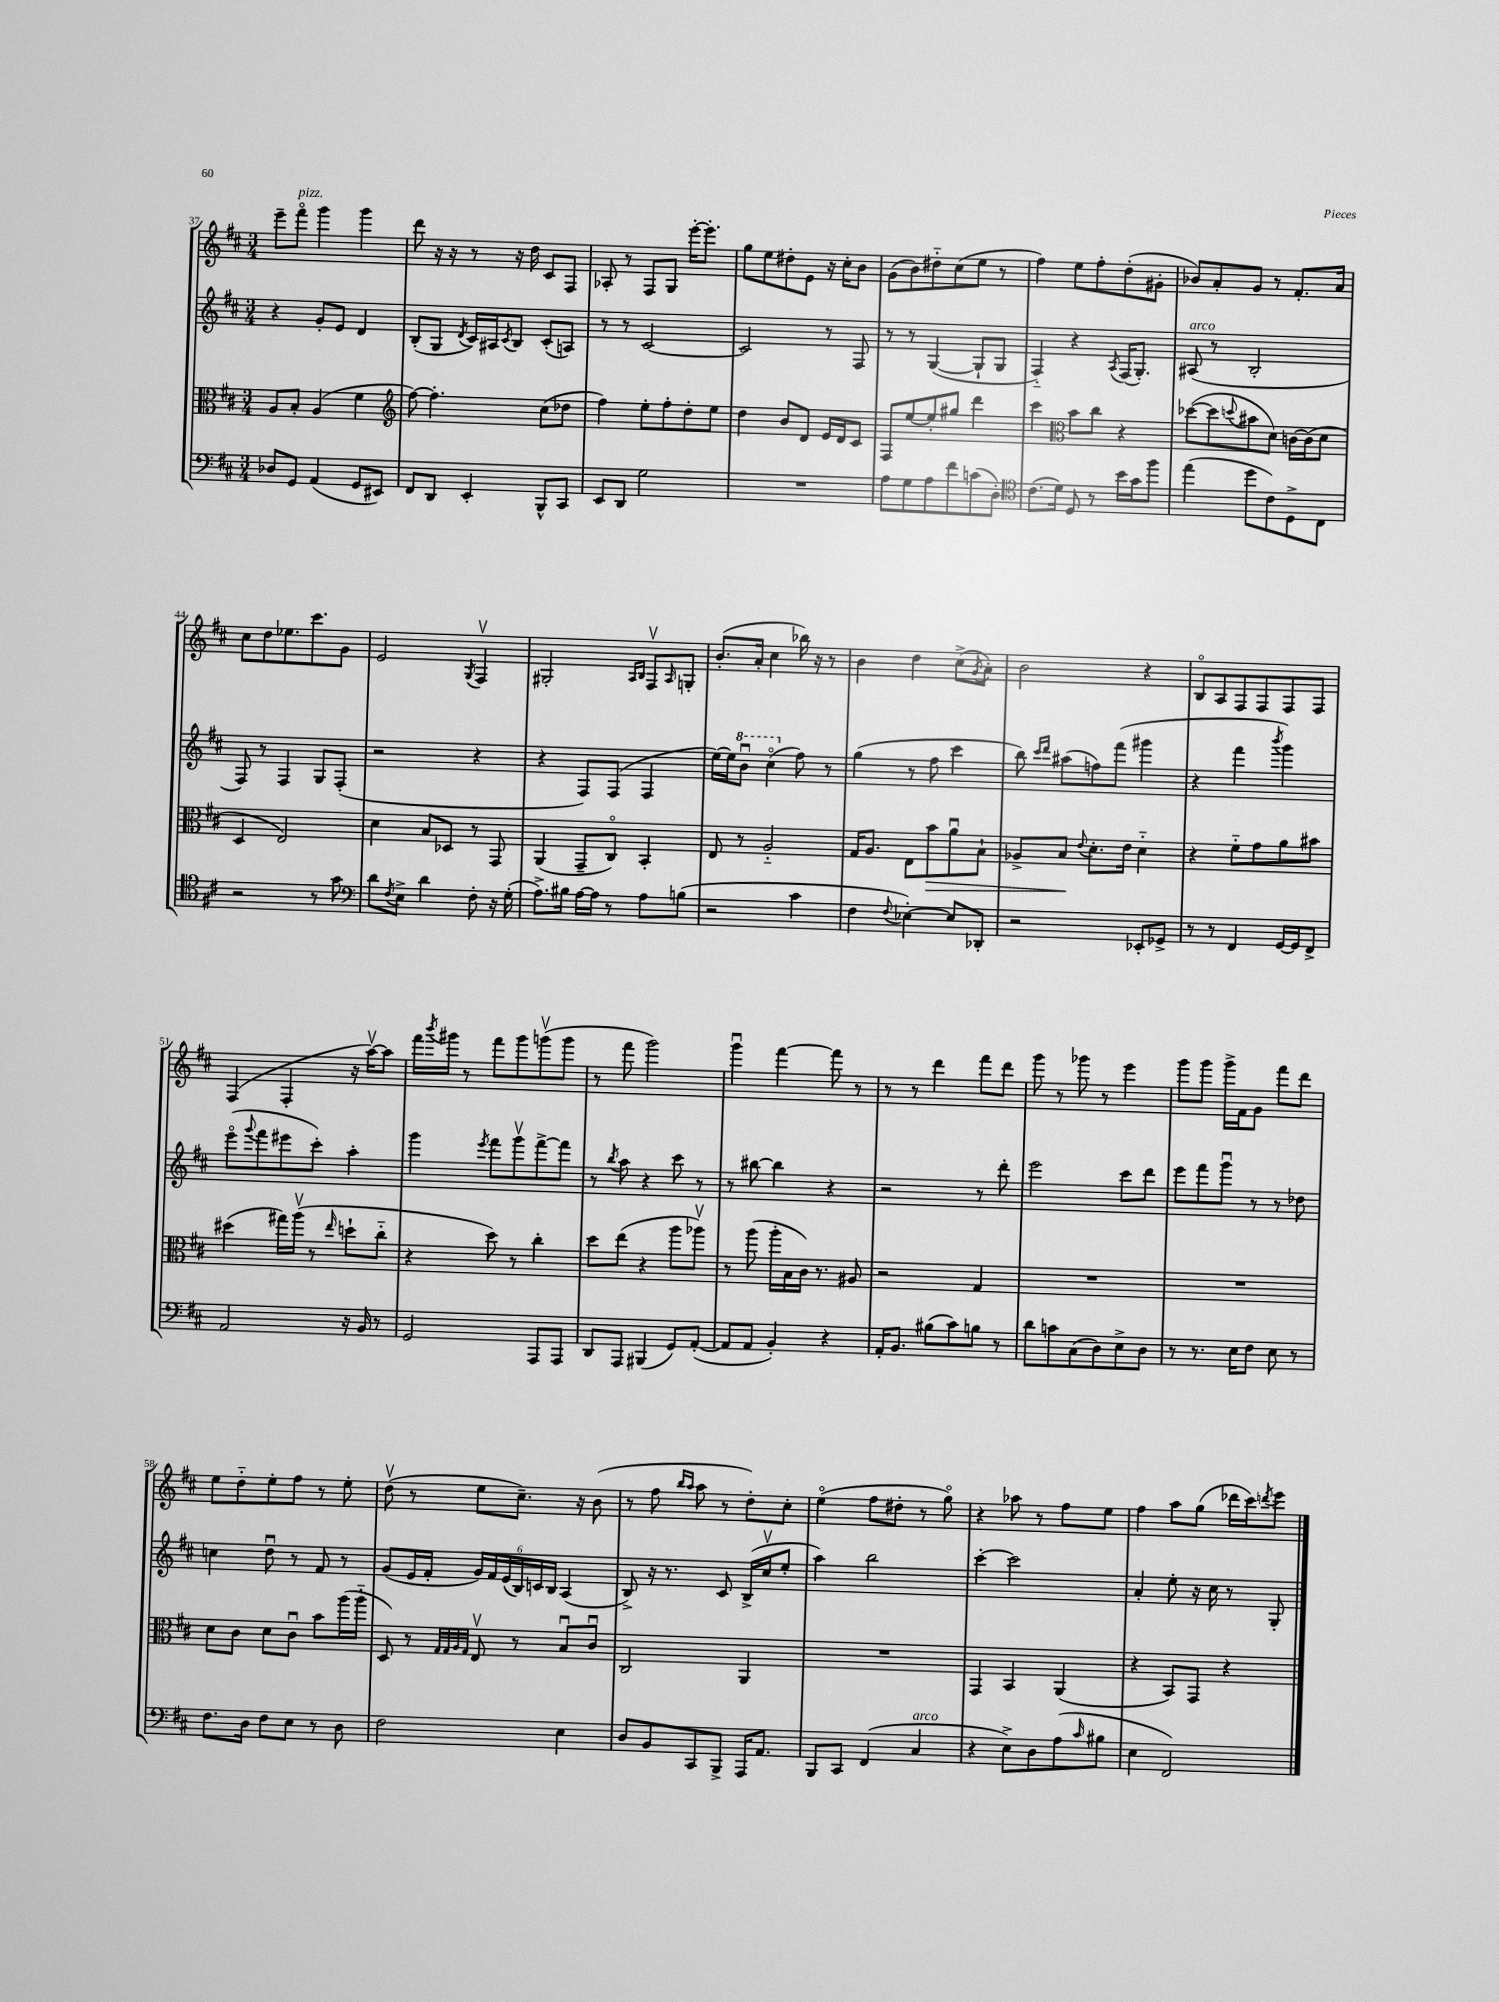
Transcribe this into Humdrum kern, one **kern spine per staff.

**kern	**kern	**kern	**kern
*staff4	*staff3	*staff2	*staff1
*clefF4	*clefC3	*clefG2	*clefG2
*k[f#c#]	*k[f#c#]	*k[f#c#]	*k[f#c#]
*M3/4	*M3/4	*M3/4	*M3/4
8D-	8A	4r	8eee~
8GG	8B'	.	8fff#o
(4AA	(4A	8g'	4ggg
.	.	8e	.
8GG	4f#	4d	4ggg
8EE#)	.	.	.
=	=	=	=
*	*clefG2	*	*
8FF#	[8ff#)	(8B'	8ddd
8DD	4.ff#']	8G	16r
.	.	.	16r
.	.	8qd	.
4EE'	.	16c#)	8r
.	.	16A#	.
.	.	8qc#	.
.	.	8B	16r
.	.	.	16dd
8BBB^^	(8cc#	(8c#'	8c#
8CC#	8dd-	8A)	8F#
=	=	=	=
8EE	4ff#)	8r	8A-'
8DD	.	8r	8r
2G	8ee'	[2c#	8F#
.	8ff#'	.	8G
.	8dd'	.	[16eee'
.	.	.	8.eee']
.	8ee	.	.
=	=	=	=
2.r	4dd	2c#]	8gg
.	.	.	8ee
.	8b	.	8dd#'
.	8d	.	8e
.	16e	8r	16r
.	16d	.	16cc#'
.	8c#	8F#	8b
=	=	=	=
8A	8F#	8r	(8g
8G	[8ee	8r	8b)
8A	8ee']	([4G	8dd#'~
8f#	8gg#	.	(8cc#
(8c	4ddd	8G`]	8ee
8D')	.	8G	8r
=	=	=	=
*clefC4	*	*	*
(8.c#	4ccc#	4F#'~)	4ff#)
16d)	.	.	.
*	*clefC3	*	*
8D	8b	4r	8ee
8r	8cc#	.	8ff#'
.	.	8qA	.
16b	4r	(16F#	(8dd'
16g	.	8.G')	.
8ff#	.	.	8g#'
=	=	=	=
(4ee	([8dd-	(8A#	8b-)
.	8dd-]	8r	8a'
.	8qqdd	.	.
8dd	8b#	2B'	8g
8c#)	8d)	.	8r
8D^	[16c	.	8.f#'
.	(16c]	.	.
8C#	8d	.	.
.	.	.	16a
=	=	=	=
2r	4D	8F#)	8cc#
.	.	8r	8dd
.	2E)	4F#	8.ee-
.	.	.	8.ccc#
8r	.	8G	.
8g	.	(8F#'	8g
=	=	=	=
*clefF4	*	*	*
8d	4d	2r	2e
8qF#	.	.	.
8E^	.	.	.
4d	8B	.	.
.	8D-	.	.
.	.	.	8qG
8F#'	8r	4r	4F#v
16r	8GG	.	.
(16G'	.	.	.
=	=	=	=
8.A^)	(4AA	4r	2G#'
16B#	.	.	.
[16A	8GG~	8F#)	.
16A]	.	.	.
8r	8C#o)	(8F#	.
.	.	.	16qqA
.	.	.	16qqB
8A	4BB'	4F#	8F#v
.	.	.	16qqA
(8B	.	.	8G'
=	=	=	=
2r	8E	[16ee)	(8.b'
.	.	16ee]	.
.	8r	8bbu	.
.	.	.	16a'
.	2A'~	(4ccc#o	4cc#
4c#	.	8ff#)	16bb-)
.	.	.	16r
.	.	8r	8r
=	=	=	=
4F#	16G	(4gg	4b
.	8.A	.	.
8qqF#	.	.	.
[4E-')	8E	8r	4dd
.	8b	8ff#	.
8E-]	8au	4ccc#	(8cc#^
.	.	.	8qg
8DD-'	8B`	.	8a')
=	=	=	=
2r	8A-^	8bb)	2b
.	.	16qqccc#	.
.	.	16qqddd	.
.	8B	(8aa#	.
.	8qqe	.	.
.	8.d'	8ff)	.
.	.	(8fff#	.
.	16e	.	.
8EE-'	4d'~	4ggg#	4r
8GG-^	.	.	.
=	=	=	=
8r	4r	4r	8Bo
8r	.	.	8A
4FF#	8f#'~	4fff#	8F#
.	8g	.	8F#
.	.	8qbbb	.
[16GG	8a	4ggg)	8F#
16GG]	.	.	.
8FF#^	8b#	.	8F#
=	=	=	=
2AA	(4dd#	(8eeeo	(4F#
.	.	8qqggg	.
.	.	8fff#	.
.	16gg#)	8eee#	4F#'
.	(16aav	.	.
.	8r	8ccc#')	.
.	16qqee	.	.
16r	8dd`	4aa'	16r
16BB	.	.	[16aav)
8r	8cc#'~	.	8aa]
=	=	=	=
2GG	4r	4ggg	16fff#
.	.	.	8qbbb
.	.	.	16ggg#
.	.	.	8r
.	.	8qeee	.
.	8dd)	8fff#	8fff#
.	8r	8gggv	8ggg#
8AAA	4cc#'	[8fff#^	(8gggv
8AAA	.	8fff#]	8ggg
=	=	=	=
8DD	8dd	8r	8r
.	.	8qbb	.
8AAA	(8ee	8aa	8fff#
(4BBB#	4r	4r	2ggg)
8GG)	8aa	8ccc#	.
([8AA'	8aa-v)	8r	.
=	=	=	=
8AA]	8r	8r	4gggu
8AA	(8aa	[8bb#	.
4BB')	16aa'	4bb#]	[4fff#
.	16B	.	.
.	16c#)	.	.
.	8.r	.	.
4r	.	4r	8fff#]
.	8A#	.	8r
=	=	=	=
16AA'	2r	2r	8r
8.BB	.	.	.
.	.	.	8r
(8B#	.	.	4ddd
8c#)	.	.	.
8B	4G	8r	8fff#
8r	.	8ddd'	8ddd
=	=	=	=
8d	2.r	2eee	8ggg
8c	.	.	8r
(8C#	.	.	8ggg-
8D)	.	.	8r
8E^	.	8ccc#	4eee
8D	.	8ddd	.
=	=	=	=
8r	2.r	8eee	8ggg
8.r	.	8fff#	8ggg
.	.	8gggu	16ggg^
16E	.	.	16f#
8F#	.	8r	8g
8E	.	8r	8fff#
8r	.	8dd-	8ddd
=	=	=	=
8.F#	8d	4cc	8ee
.	8c#	.	8dd'~
16D	.	.	.
8F#	8d	8ddu	8ee'
8E	8c#u	8r	8ff#
8r	8b	8f#	8r
8D	(16aa	8r	8ee'
.	16aa'~	.	.
=	=	=	=
2F#	8D)	(8g	(8ddv
.	8r	16e	8r
.	.	16f#'	.
.	32qqG	.	.
.	32qqG	.	.
.	32qqA	.	.
.	32qqG	.	.
.	8Ev	24g)	8ee
.	.	24f#	.
.	.	(24e	.
.	8r	24B)	8.cc#~)
.	.	24c	.
.	.	24B	.
4E	8Bu	(4A	.
.	.	.	16r
.	8c#u	.	(8b
=	=	=	=
8D	2C#	8B^)	8r
8BB	.	16r	8ff#
.	.	8.r	.
.	.	.	16qqbb
.	.	.	16qqaa
8CC#	.	.	8aa
8BBB^	.	8c#	8r
16AAA	4AA	(16B^	8dd')
8.AA	.	16cc#v	.
.	.	8ee'	8cc#'
=	=	=	=
8BBB	2.r	4aa)	(4eeo
8CC#	.	.	.
(4FF#	.	2bb	8ff#
.	.	.	8dd#'
4C#	.	.	8r
.	.	.	8ggo)
=	=	=	=
4r	4GG	[4ccc#'	4r
8E^)	4BB	2ccc#]	8aa-
8D	.	.	8r
(8A	(4AA	.	8ff#
16qqc#	.	.	.
8B#	.	.	8ee
=	=	=	=
4E	4r	4a'	4ff#
2FF#)	8BB)	8ee'	8aa
.	8GG	16r	(8gg
.	.	16cc#	.
.	4r	8r	16ddd-
.	.	.	16ccc#)
.	.	.	8qddd
.	.	8G'	8eee
==	==	==	==
*-	*-	*-	*-
